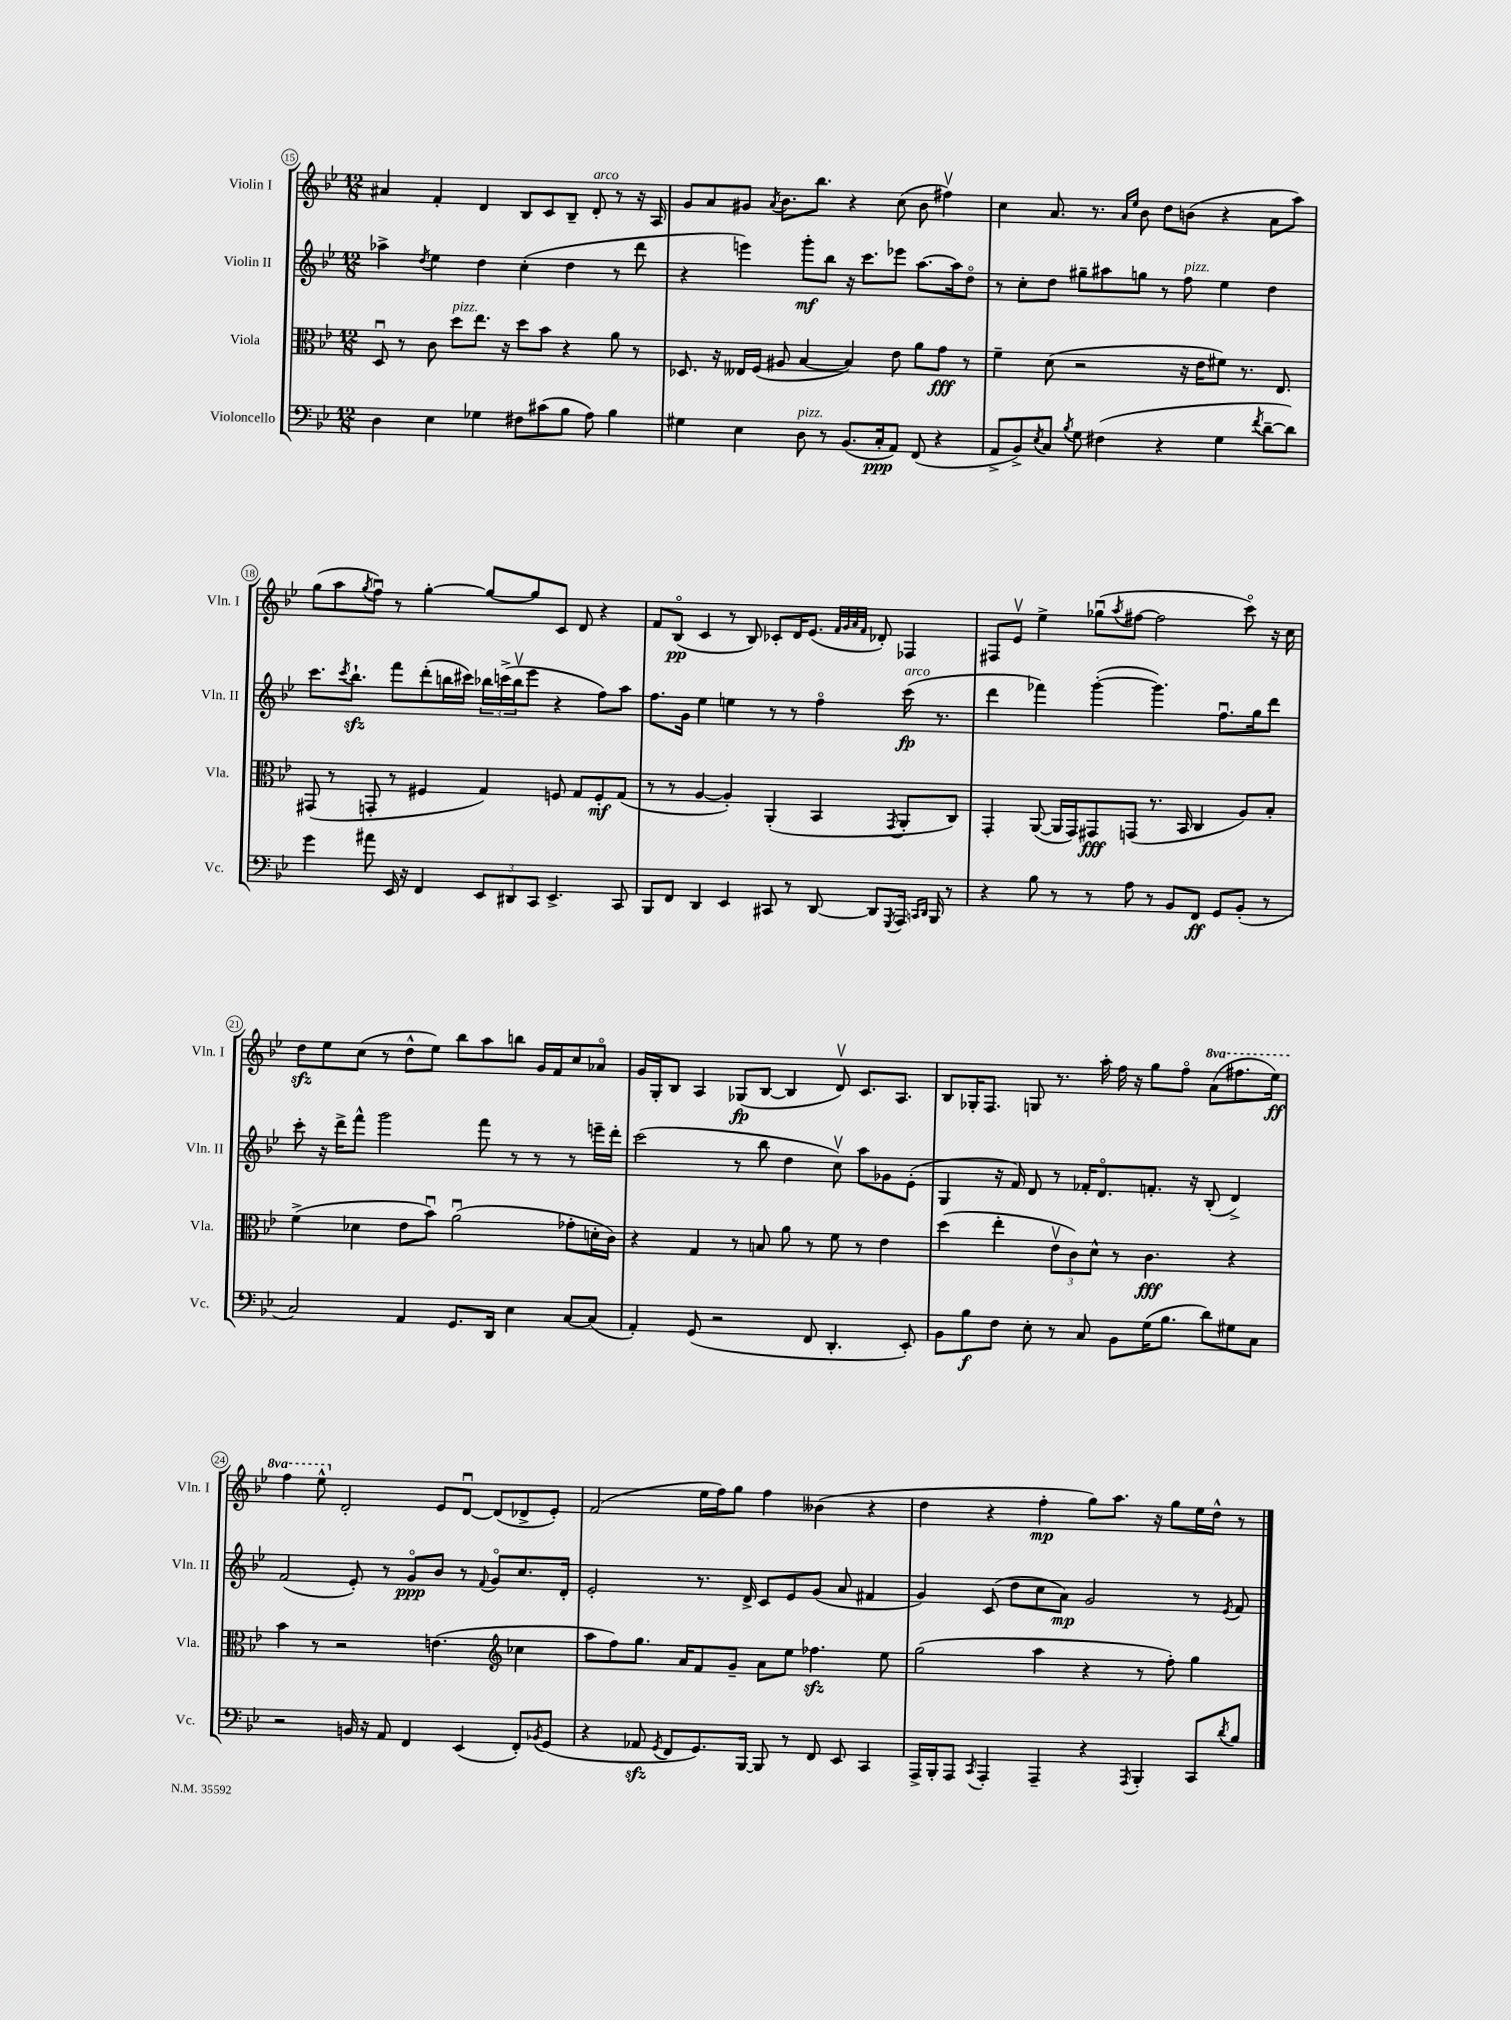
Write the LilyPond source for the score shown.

<<
\new StaffGroup <<
\new Staff = "s0" \with { instrumentName = "Violin I" shortInstrumentName = "Vln. I" } {
    \clef treble \key bes \major \numericTimeSignature \time 12/8 \set Staff.ottavationMarkups = #ottavation-simple-ordinals
    ais'4 f'4-. d'4 bes8 c'8 bes8-- d'8-.^\markup { \italic "arco" } r8 r16 a16 |
    g'8 a'8 gis'8 \acciaccatura { a'8 } bes'8. bes''8. r4 c''8( bes'8 fis''4\upbow) |
    c''4 a'8. r8. \grace { a'16 ees''16 } bes'8 d''8 b'8( r4 a'8 a''8) |
    g''8( a''8 \acciaccatura { g''8 } f''8\downbow) r8 g''4~-. g''8~ g''8 c'8 d'8 r4 |
    f'8 bes8\flageolet\pp( c'4 r8 bes8) ces'8-. d'16 ees'8.( \grace { f'32 g'32 a'32 f'32 } des'8-.) fes4 |
    fis8 ees'8\upbow ees''4-> ges''8\downbow( \acciaccatura { a''8 } fis''8~ fis''2 c'''8\flageolet) r16 c''16 |
    d''8\sfz ees''8 c''8( r8 d''8-^ ees''8) bes''8 a''8 b''8 g'16 f'16 c''8 aes'8\flageolet |
    g'16 g16-. bes8 a4 ges8\fp( bes8~ bes4 d'8\upbow) c'8. a8. |
    bes8 ges16-. f8. g8 r8. a''16-. f''16 r16 g''8 f''8\flageolet \ottava #1 a''8( fis'''8. ees'''16\ff) |
    f'''4 ees'''8-^ \ottava #0 d'2-. ees'8 d'8~\downbow d'8( des'8-> ees'8-.) |
    f'2( ees''16 f''16) g''8 f''4 beses'4( r4 |
    d''4 r4 f''4-.\mp g''8) a''8. r16 g''8 ees''16 d''16-^ r8 \bar "|." |
}
\new Staff = "s1" \with { instrumentName = "Violin II" shortInstrumentName = "Vln. II" } {
    \clef treble \key bes \major \numericTimeSignature \time 12/8
    aes''4-> \acciaccatura { d''8 } ees''4 d''4 c''4-.( d''4 r8 d'''8 |
    r4 e'''4) g'''8-.\mf bes''8 r16 c'''8. ees'''8 a''8.~ a''16 d''8\flageolet |
    r8 c''8-. d''8 gis''8-- ais''8 g''8 r8 f''8^\markup { \italic "pizz." } ees''4 d''4 |
    c'''8. \acciaccatura { c'''8 } bes''8.-!\sfz f'''8 d'''8-.( b''16 cis'''16) \tuplet 3/2 { bes''16 c'''16->( bes''16\upbow } ees'''8 r4 f''8) a''8 |
    f''8. g'16 ees''4 e''4 r8 r8 f''4\flageolet c'''16\fp^\markup { \italic "arco" }( r8. |
    d'''4 fes'''4) g'''4~-.( g'''4.) f''8.\downbow g''16 d'''8 |
    c'''8-. r16 d'''16-> f'''8-^ g'''2 f'''8 r8 r8 r8 e'''16-- d'''16-. |
    c'''2( r8 bes''8 d''4 c''8\upbow) a''8 ges'8 ees'8-.( |
    g4 r16 f'16) d'8 r8 fes'16-. d'8.\flageolet f'8.-. r16 bes8-.( d'4->) |
    f'2( ees'8-.) r8 g'8\flageolet\ppp bes'8 r8 \appoggiatura { f'8 } g'8\flageolet c''8. d'16-. |
    ees'2-. r8. d'16-> c'8 ees'8 g'8( a'8 fis'4 |
    g'4) c'8( d''8 c''8 a'8\mp) g'2 r8 \acciaccatura { ees'8 } f'8 \bar "|." |
}
\new Staff = "s2" \with { instrumentName = "Viola" shortInstrumentName = "Vla." } {
    \clef alto \key bes \major \numericTimeSignature \time 12/8
    d8\downbow r8 c'8 d''8^\markup { \italic "pizz." } ees''8. r16 d''8 bes'8 r4 a'8 r8 |
    des8. r16 eeses16 f16( ais8 bes4~ bes4) ees'8 a'8 g'8\fff r8 |
    f'4-- d'8( r2 r16 ees'16 fis'8) r8. ees8. |
    gis,8( r8 g,8-. r8 fis4 g4) f8 g8 f8-.\mf g8( |
    r8 r8 a4~ a4-.) a,4-.( bes,4 \acciaccatura { g,8 } a,8-. c8) |
    g,4-. a,8~( a,16 g,16) gis,8\fff g,8( r8. bes,16 c4 a8) bes8-. |
    f'4->( des'4 ees'8 bes'8\downbow) a'2\downbow( ges'8-. d'16-. c'16) |
    r4 g4 r8 b8 a'8 r8 f'8 r8 ees'4 |
    d''4( ees''4-. \tuplet 3/2 { ees'8\upbow c'8) d'8-^ } r8 c'4.\fff r4 |
    bes'4 r8 r2 e'4.( \clef treble ces''4 |
    a''8 f''8) g''8. a'16 f'8 g'8-- a'8 ees''8 fes''4.\sfz ees''8 |
    g''2( a''4 r4 r8 f''8-.) g''4 \bar "|." |
}
\new Staff = "s3" \with { instrumentName = "Violoncello" shortInstrumentName = "Vc." } {
    \clef bass \key bes \major \numericTimeSignature \time 12/8
    d4 ees4 ges4 fis8 cis'8( bes8 a8) bes4 |
    gis4 ees4 d8^\markup { \italic "pizz." } r8 bes,8.( c16-.\ppp a,8) f,8( r4 |
    a,8-> bes,8->) \acciaccatura { ees8 } c8 \acciaccatura { bes8 } g8 fis4( r4 g4 \acciaccatura { f'8 } d'8~-- d'8) |
    g'4 ais'8 ees,16 r16 f,4 \tuplet 3/2 { ees,8 dis,8 c,8 } ees,4.-> c,8 |
    bes,,8 f,8 d,4 ees,4 cis,8 r8 d,8~ d,8 \acciaccatura { g,,8 } a,,16 \grace { c,16 d,16 } bes,,16 r8 |
    r4 bes8 r8 r8 a8 r8 bes,8 f,8\ff g,8 bes,8-.( r8 |
    c2) a,4 g,8. d,16 ees4 c8~ c8( |
    a,4-.) g,8( r2 f,8 d,4.-. ees,8-.) |
    bes,8 bes8\f f8 ees8-. r8 c8 bes,8 g16( bes8. d'8) gis8 c8 |
    r2 b,16 r16 a,8 f,4 ees,4( f,8-.) \acciaccatura { bes,8 } g,8( |
    r4 aes,8\sfz \acciaccatura { g,8 } f,8 g,8.) bes,,16~ bes,,8 r8 f,8 ees,8 c,4 |
    a,,16-> bes,,16-. a,,8 \acciaccatura { c,8 } a,,4-. a,,4-- r4 \acciaccatura { a,,8 } bes,,4-. c,8 \acciaccatura { d'8 } bes8 \bar "|." |
}
>>
>>
\layout { \context { \Score currentBarNumber = #15 \override BarNumber.stencil = #(make-stencil-circler 0.1 0.3 ly:text-interface::print) } }
